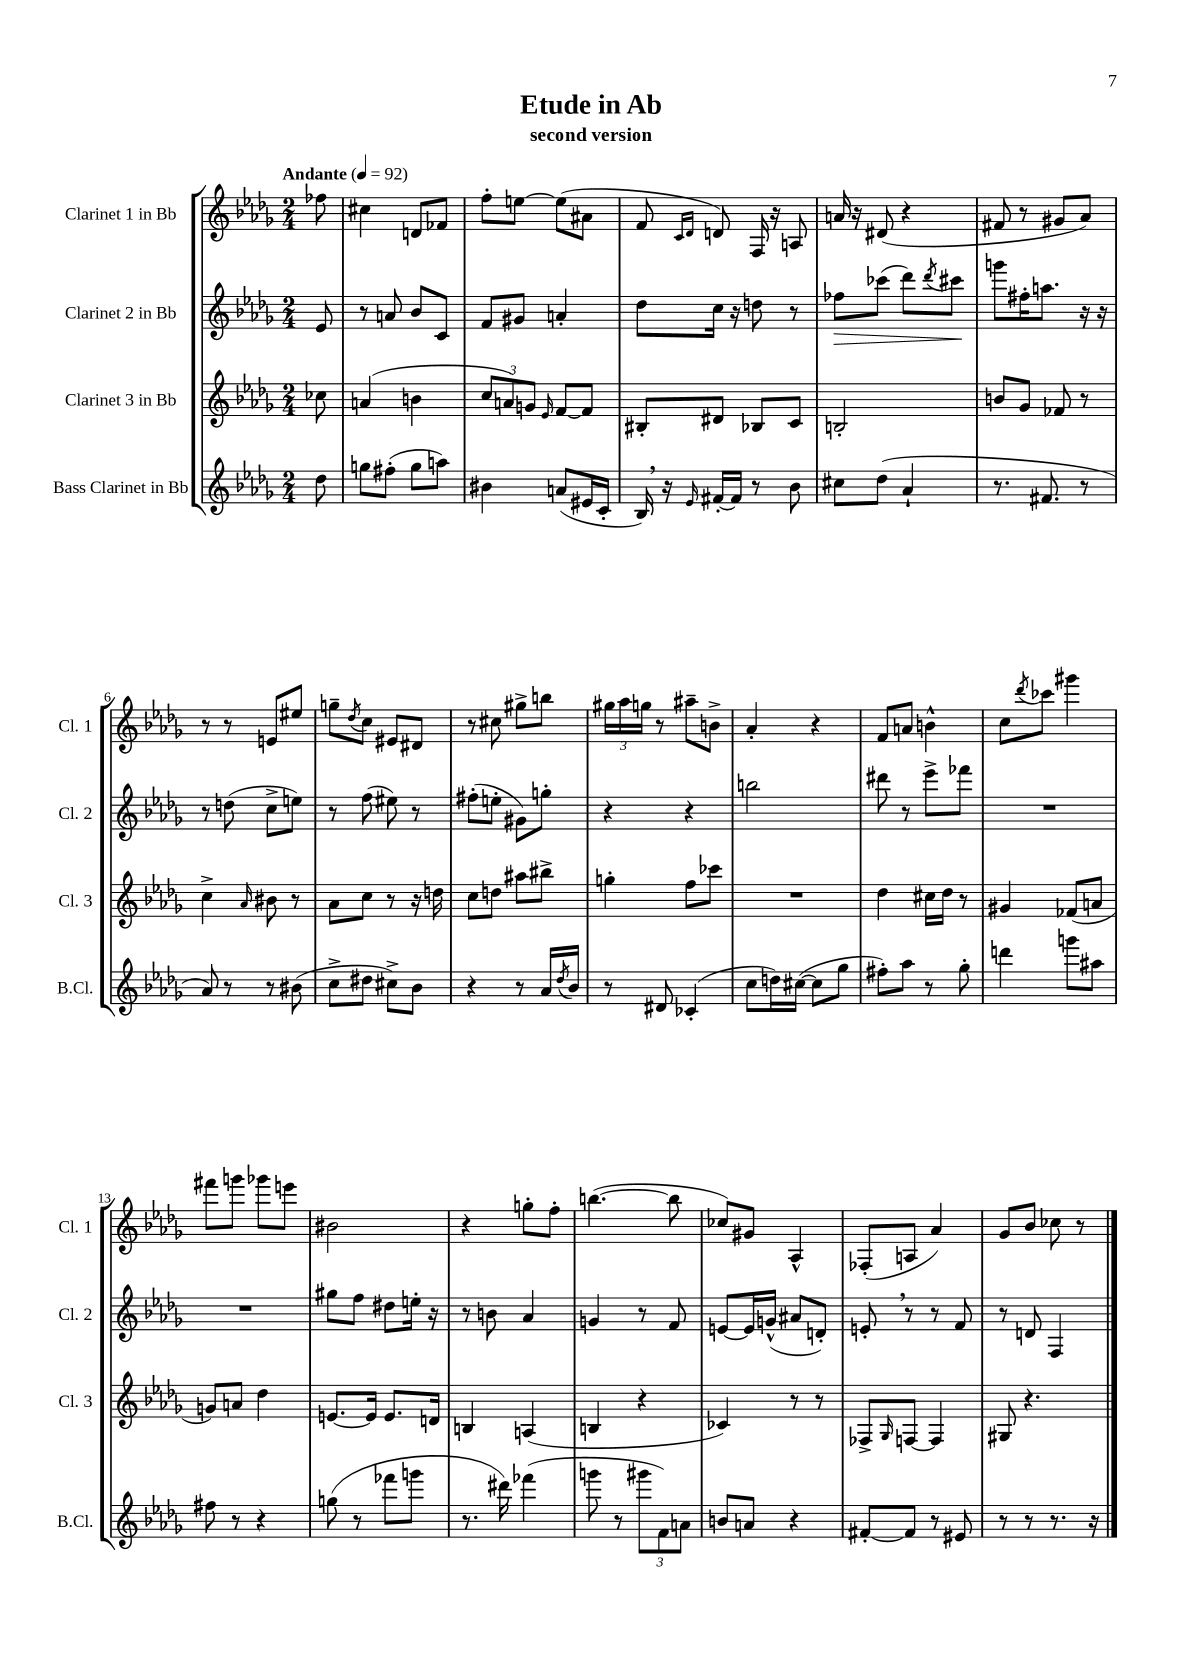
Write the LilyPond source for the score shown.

\header { title = "Etude in Ab" subtitle = "second version" }
<<
\new StaffGroup <<
\new Staff = "s0" \with { instrumentName = "Clarinet 1 in Bb" shortInstrumentName = "Cl. 1" } {
    \clef treble \key des \major \numericTimeSignature \time 2/4 \partial 8 \tempo "Andante" 4 = 92
    fes''8 |
    cis''4 d'8 fes'8 |
    f''8-. e''8~ e''8( ais'8 |
    f'8 \grace { c'16 des'16 } d'8) f16 r16 a8 |
    a'16 r16 dis'8( r4 |
    fis'8 r8 gis'8 aes'8) |
    r8 r8 e'8 eis''8 |
    g''8-- \acciaccatura { des''8 } c''8 eis'8 dis'8 |
    r8 cis''8 gis''8-> b''8 |
    \tuplet 3/2 { gis''16 aes''16 g''16 } r8 ais''8-- b'8-> |
    aes'4-. r4 |
    f'8 a'8 b'4-^ |
    c''8 \acciaccatura { des'''8 } ces'''8 gis'''4 |
    fis'''8 g'''8 ges'''8 e'''8 |
    bis'2 |
    r4 g''8-. f''8-. |
    b''4.~( b''8 |
    ces''8) gis'8 aes4-^ |
    fes8-.( a8 aes'4) |
    ges'8 bes'8 ces''8 r8 \bar "|." |
}
\new Staff = "s1" \with { instrumentName = "Clarinet 2 in Bb" shortInstrumentName = "Cl. 2" } {
    \clef treble \key des \major \numericTimeSignature \time 2/4 \partial 8
    ees'8 |
    r8 a'8 bes'8 c'8 |
    f'8 gis'8 a'4-. |
    des''8 c''16 r16 d''8 r8 |
    fes''8\> ces'''8( des'''8) \acciaccatura { des'''8 } cis'''8\! |
    g'''8 fis''16-. a''8. r16 r16 |
    r8 d''8( c''8-> e''8) |
    r8 f''8( eis''8) r8 |
    fis''8-.( e''8-. gis'8) g''8-. |
    r4 r4 |
    b''2 |
    dis'''8 r8 ees'''8-> fes'''8 |
    R2 |
    R2 |
    gis''8 f''8 dis''8 e''16-. r16 |
    r8 b'8 aes'4 |
    g'4 r8 f'8 |
    e'8~ e'16 g'16-^( ais'8 d'8-.) |
    e'8-. \breathe r8 r8 f'8 |
    r8 d'8 f4 \bar "|." |
}
\new Staff = "s2" \with { instrumentName = "Clarinet 3 in Bb" shortInstrumentName = "Cl. 3" } {
    \clef treble \key des \major \numericTimeSignature \time 2/4 \partial 8
    ces''8 |
    a'4( b'4 |
    \tuplet 3/2 { c''8 a'8) g'8 } \grace { ees'16 } f'8~ f'8 |
    bis8-. dis'8 bes8 c'8 |
    b2-. |
    b'8 ges'8 fes'8 r8 |
    c''4-> \grace { aes'16 } bis'8 r8 |
    aes'8 c''8 r8 r16 d''16 |
    c''8 d''8 ais''8 bis''8-> |
    g''4-. f''8 ces'''8 |
    R2 |
    des''4 cis''16 des''16 r8 |
    gis'4 fes'8( a'8 |
    g'8) a'8 des''4 |
    e'8.~ e'16 e'8. d'16 |
    b4 a4( |
    b4 r4 |
    ces'4) r8 r8 |
    fes8-> \grace { ges16 } f8~ f4 |
    gis8 r4. \bar "|." |
}
\new Staff = "s3" \with { instrumentName = "Bass Clarinet in Bb" shortInstrumentName = "B.Cl." } {
    \clef treble \key des \major \numericTimeSignature \time 2/4 \partial 8
    des''8 |
    g''8 fis''8-.( g''8 a''8) |
    bis'4 a'8( eis'16 c'16-. |
    bes16) \breathe r16 \grace { ees'16 } fis'16~-. fis'16 r8 bes'8 |
    cis''8 des''8( aes'4-! |
    r8. fis'8. r8 |
    aes'8) r8 r8 bis'8( |
    c''8-> dis''8 cis''8->) bes'8 |
    r4 r8 aes'16 \acciaccatura { des''8 } bes'16 |
    r8 dis'8 ces'4-.( |
    c''8 d''16) cis''16~( cis''8 ges''8 |
    fis''8-.) aes''8 r8 ges''8-. |
    d'''4 g'''8 ais''8 |
    fis''8 r8 r4 |
    g''8( r8 fes'''8 g'''8 |
    r8. dis'''16) fes'''4( |
    g'''8 r8 \tuplet 3/2 { gis'''8 f'8) a'8 } |
    b'8 a'8 r4 |
    fis'8~-. fis'8 r8 eis'8 |
    r8 r8 r8. r16 \bar "|." |
}
>>
>>
